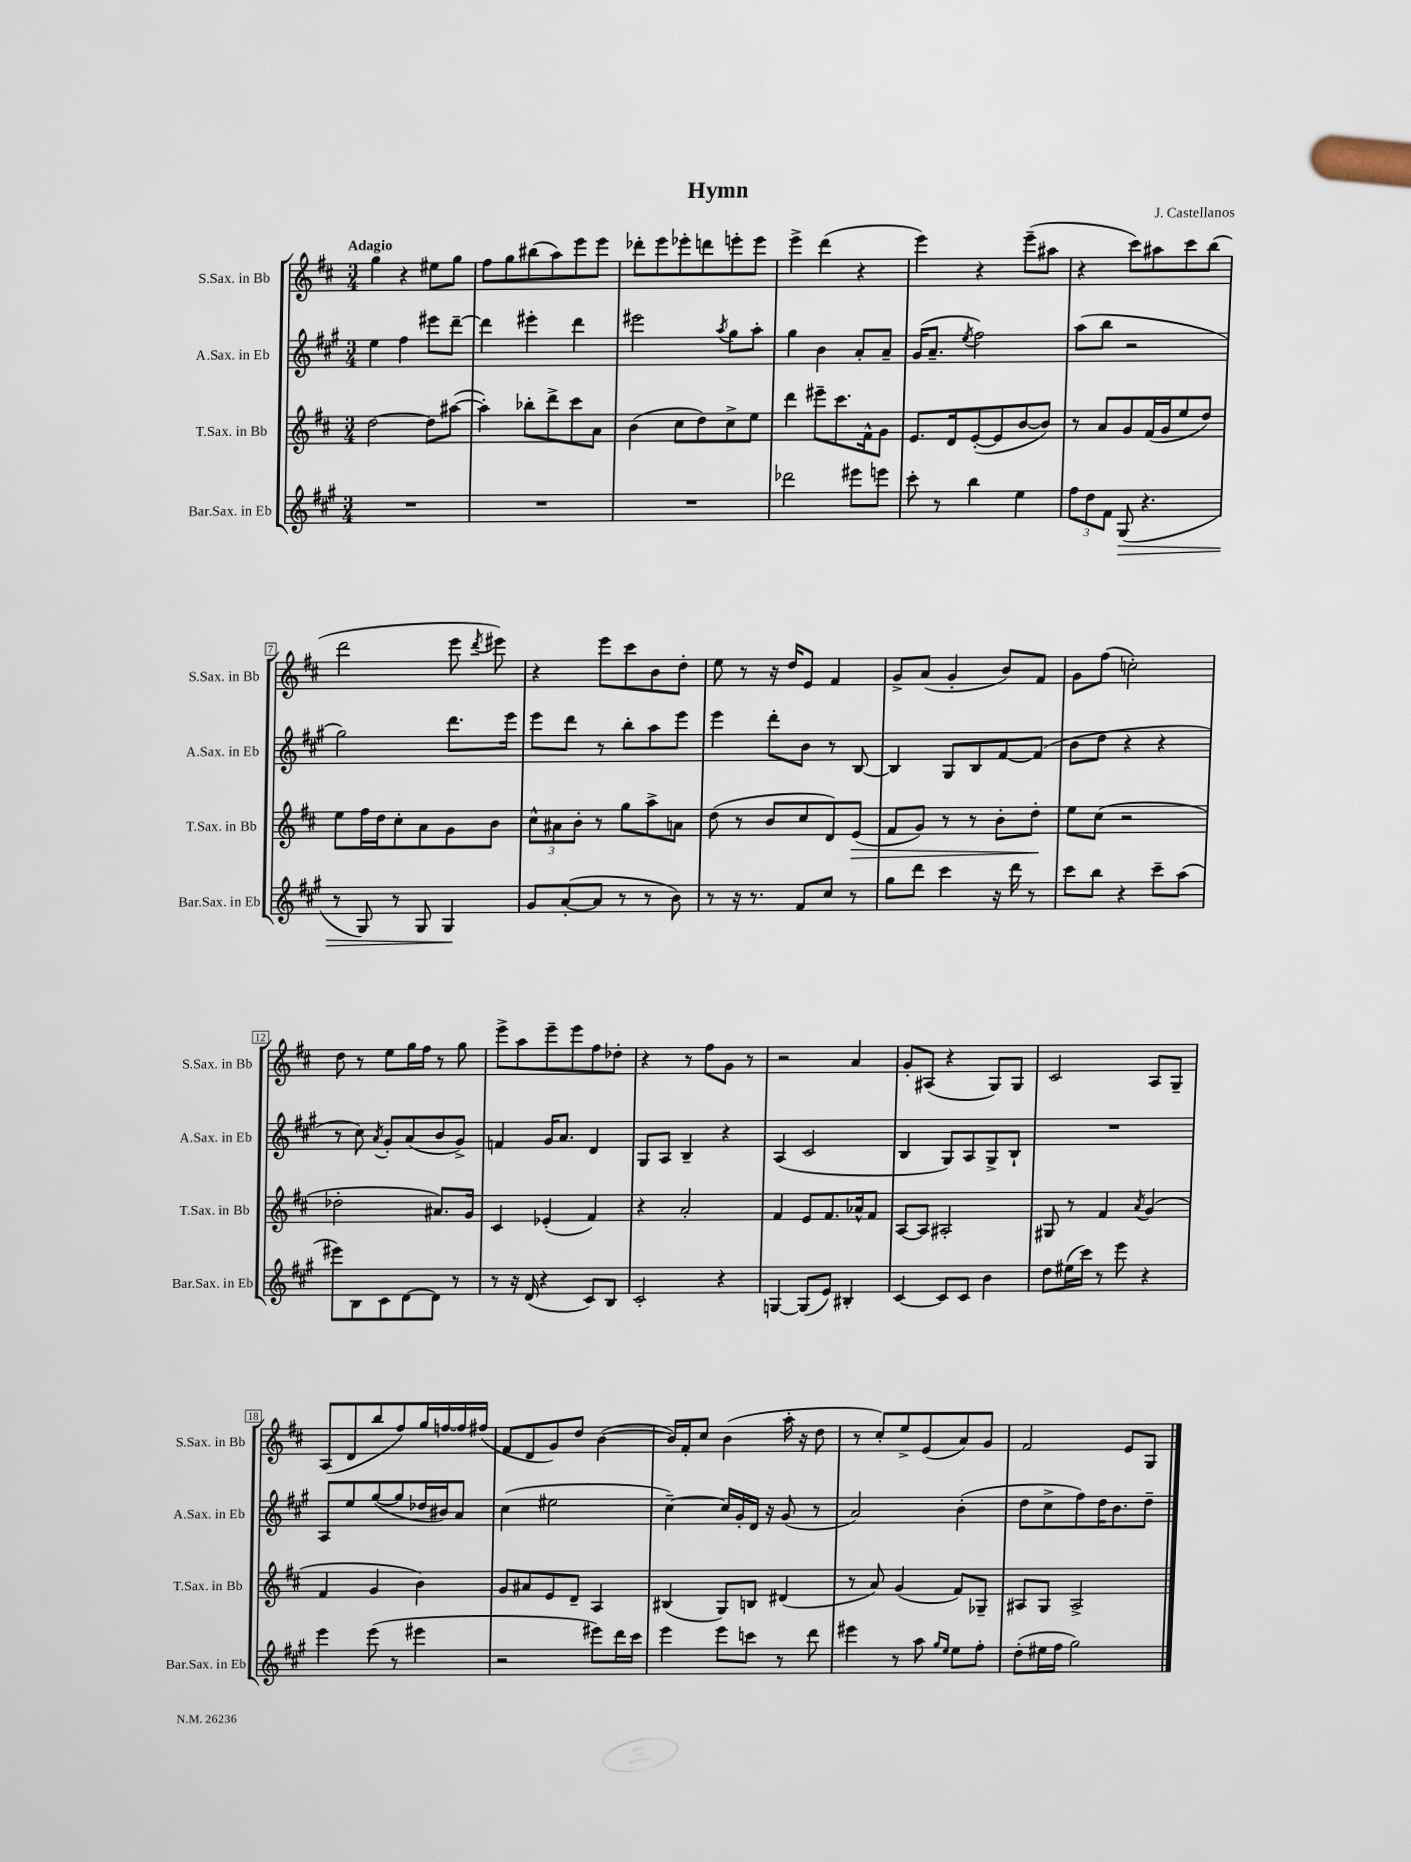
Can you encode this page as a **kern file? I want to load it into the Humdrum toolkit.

**kern	**kern	**kern	**kern
*staff4	*staff3	*staff2	*staff1
*clefG2	*clefG2	*clefG2	*clefG2
*k[f#c#g#]	*k[f#c#]	*k[f#c#g#]	*k[f#c#]
*M3/4	*M3/4	*M3/4	*M3/4
2.r	[2dd	4ee	4gg
.	.	4ff#	4r
.	8dd]	8eee#	8ee#
.	([8aa#	[8ddd~	8gg
=	=	=	=
2.r	4aa#'])	4ddd]	8ff#
.	.	.	8gg
.	8bb-'	4eee#'	(8bb#
.	8ddd^	.	8aa)
.	8ccc#	4ddd	8eee
.	8a	.	8eee
=	=	=	=
2.r	(4b	2eee#	8ddd-'
.	.	.	8eee
.	8cc#	.	8eee-'
.	8dd)	.	8ddd
.	.	8qaa	.
.	8cc#^	8gg#	8eee'
.	8ee	8aa'	8eee
=	=	=	=
2ddd-	4ddd	4gg#	4eee^
.	8eee#~	4b	(4ddd
.	8.ccc#	.	.
8eee#	.	8a'	4r
.	16f#^^	.	.
8eee	8g	8a~	.
=	=	=	=
8ccc#'	8.e	(16g#	4eee)
.	.	8.a~	.
8r	.	.	.
.	16d	.	.
.	.	8qee	.
4bb	([8e'	2ff#)	4r
.	8e]	.	.
4ee	[8b	.	(8eee~
.	8b])	.	8aa#
=	=	=	=
12ff#	8r	(8aa	4r
12dd	.	.	.
.	8a	8bb	.
12f#	.	.	.
(8G#	8g	2r	8ccc#)
4.r	(16f#	.	8aa#
.	16g	.	.
.	8ee	.	8ccc#
.	8dd)	.	(8bb
=	=	=	=
8r	8ee	2gg#)	2ddd
8G#)	16ff#	.	.
.	16dd	.	.
8r	8cc#'	.	.
8G#	8a	.	.
4G#	8g	8.ddd	8eee
.	.	.	8qddd
.	8b	.	8eee#)
.	.	16eee	.
=	=	=	=
8g#	12cc#^^	8eee	4r
.	12a#	.	.
([8a'	.	8ddd	.
.	12b'	.	.
8a]	8r	8r	8eee
8r	8gg	8bb'	8ccc#
8r	8aa^	8aa	8b
8b)	8a	8eee	8dd'
=	=	=	=
8r	(8dd	4eee	8ee
16r	8r	.	8r
8.r	.	.	.
.	8b	8ddd'	16r
.	.	.	16dd
8f#	8cc#	8b	8e
8cc#	8d)	8r	4f#
8r	(8e	[8B	.
=	=	=	=
8gg#	8f#	4B]	8g^
8ddd	8g)	.	(8a
4ccc#	8r	8G#	4g'
.	8r	8B	.
16r	8b'	[8f#	8b)
16ddd	.	.	.
8r	8dd'	(8f#]	8f#
=	=	=	=
8ccc#	8ee	8b	8g
8bb	(8cc#	8dd	(8ff#
4r	2r	4r	2cc')
8ccc#~	.	4r	.
(8aa	.	.	.
=	=	=	=
8eee#)	2dd-'	8r	8dd
8B	.	8cc#)	8r
.	.	8qa	.
8c#	.	8g#'	8ee
[8d	.	(8a	16gg
.	.	.	16ff#
8d]	8.a#)	8b	8r
8r	.	8g#^)	8gg
.	16g	.	.
=	=	=	=
8r	4c#	4f	8eee^
16r	.	.	8aa
(16d	.	.	.
4r	(4e-'	16g#	8eee~
.	.	8.a	.
.	.	.	8eee
8c#)	4f#)	4d	8ff#
8B	.	.	8dd-'
=	=	=	=
2c#'	4r	8G#	4r
.	.	8A	.
.	2a'	4B~	8r
.	.	.	8ff#
4r	.	4r	8g
.	.	.	8r
=	=	=	=
[4G	4f#	(4A	2r
(8G]	8e	2c#	.
8e)	8.f#	.	.
4B#'	.	.	4a
.	16a-^^	.	.
.	8f#	.	.
=	=	=	=
[4c#	[8A	4B	8g'
.	8A]	.	(8A#
8c#]	2A#'	8G#)	4r
8c#	.	8A	.
4b	.	8G#^	8G)
.	.	8B`	8G
=	=	=	=
8dd	8G#	2.r	2c#
(16ee#	8r	.	.
16ccc#)	.	.	.
8r	4f#	.	.
8eee	.	.	.
.	8qa	.	.
4r	(4g	.	8A
.	.	.	8G~
=	=	=	=
4eee	4f#	8A	(8A
.	.	8ee	8d
(8eee	4g	([8gg#	8bb
8r	.	8gg#]	8ff#)
4eee#	4b)	16dd-	16gg
.	.	16b#)	[16ff
.	.	8a	16ff]
.	.	.	(16ff#
=	=	=	=
2r	8g	(4cc#	8f#
.	8a#	.	8d
.	8e	2ee#	8g)
.	8d~	.	8dd
8eee#)	4A	.	([4b
16ddd	.	.	.
16ccc#	.	.	.
=	=	=	=
4eee	(4B#	[4cc#~)	16b])
.	.	.	16f#'
.	.	.	8cc#
8eee	8G)	16cc#]	(4b
.	.	16g#'	.
8ccc	8B	16d	.
.	.	16r	.
8r	(4d#	(8g#	16aa'
.	.	.	16r
8ddd	.	8r	8dd
=	=	=	=
4eee#	8r	2a)	8r
.	8a)	.	8cc#')
8r	(4g	.	8ee^
8aa	.	.	(8e
16qqgg#	.	.	.
16qqee	.	.	.
8ee	8f#)	(4b'	8a)
8ff#'	8G-~	.	8g
=	=	=	=
(8dd'	8A#	8dd	2f#
16ee#	8G	8cc#^	.
16ff#	.	.	.
2gg#)	2A#^	8ff#)	.
.	.	16dd	.
.	.	8.b	.
.	.	.	8e
.	.	8dd~	8G
==	==	==	==
*-	*-	*-	*-
